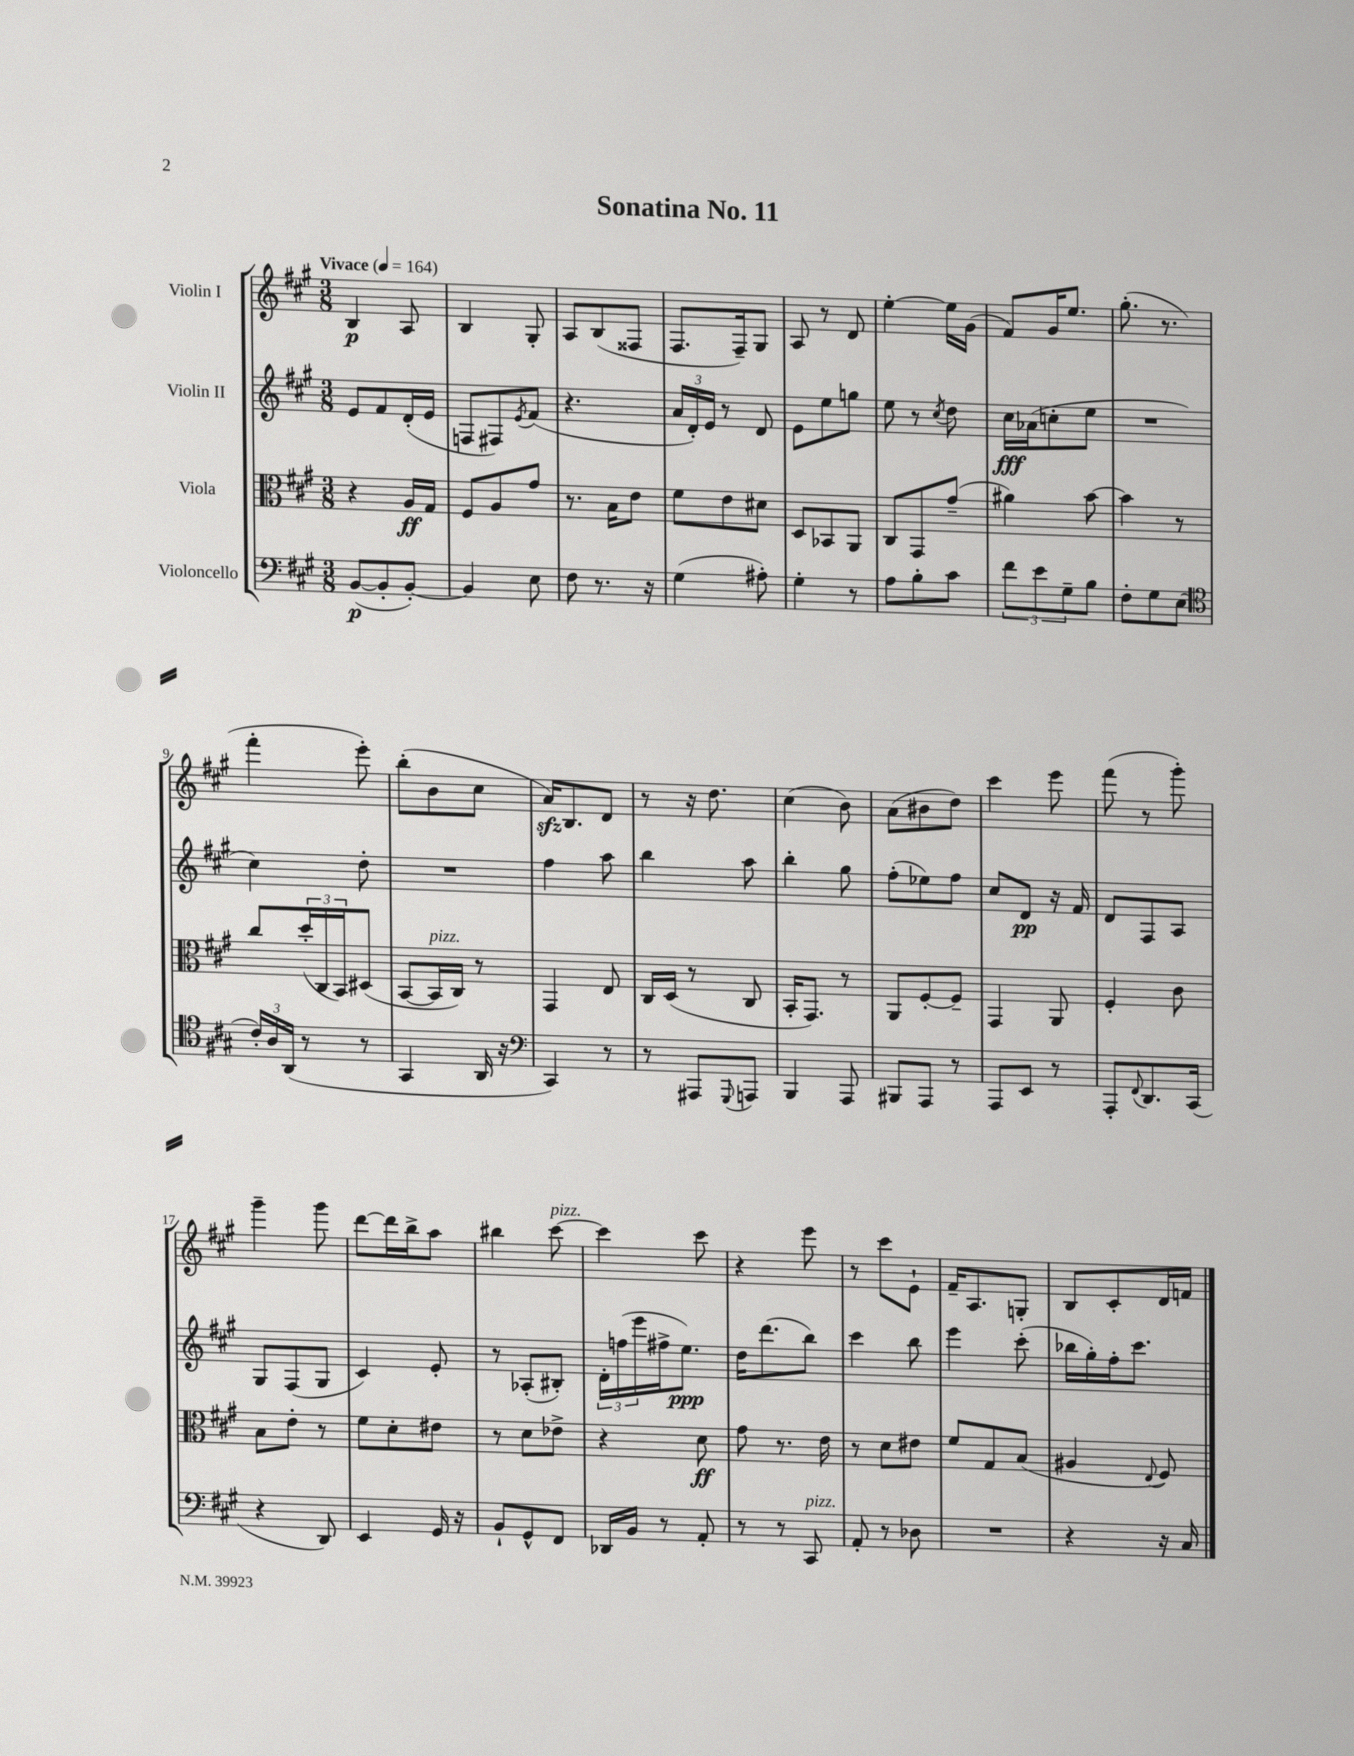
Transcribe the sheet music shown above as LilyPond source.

\header { title = "Sonatina No. 11" }
<<
\new StaffGroup <<
\new Staff = "s0" \with { instrumentName = "Violin I" } {
    \clef treble \key a \major \numericTimeSignature \time 3/8 \tempo "Vivace" 4 = 164
    b4\p a8 |
    b4 gis8-. |
    a8 b8( fisis8 |
    fis8. fis16--) gis8 |
    a8 r8 d'8 |
    e''4~-. e''16 gis'16( |
    fis'8) gis'16 e''8. |
    gis''8.-.( r8. |
    fis'''4-. e'''8-.) |
    b''8-.( b'8 cis''8 |
    a'16\sfz) b8. d'8 |
    r8 r16 d''8. |
    cis''4( b'8) |
    a'8( bis'8 d''8) |
    cis'''4 e'''8 |
    fis'''8( r8 gis'''8-.) |
    gis'''4-- gis'''8 |
    d'''8~ d'''16 b''16-> a''8 |
    bis''4 cis'''8~^\markup { \italic "pizz." } |
    cis'''4 cis'''8 |
    r4 e'''8 |
    r8 cis'''8 e'8-! |
    fis'16-- a8. g8-. |
    b8 cis'8-. d'16 f'16 \bar "|." |
}
\new Staff = "s1" \with { instrumentName = "Violin II" } {
    \clef treble \key a \major \numericTimeSignature \time 3/8
    e'8 fis'8 d'16-.( e'16 |
    f8 fis8) \acciaccatura { e'8 } fis'8( |
    r4. |
    \tuplet 3/2 { a'16 d'16-.) e'16 } r8 d'8 |
    e'8 e''8 g''8 |
    e''8 r8 \acciaccatura { cis''8 } d''8 |
    cis''16\fff aes'16( c''8-. e''8 |
    R4. |
    cis''4) d''8-. |
    R4. |
    fis''4 a''8 |
    b''4 a''8 |
    b''4-. gis''8 |
    fis''8-.( ees''8) fis''8 |
    cis''8 d'8\pp r16 fis'16 |
    d'8 fis8 a8 |
    gis8 fis8( gis8 |
    cis'4) e'8-. |
    r8 aes8-.( bis8-.) |
    \tuplet 3/2 { d'16-. f''16( e'''16 } fis''16-> e''8.\ppp) |
    d''16 d'''8.( b''8) |
    cis'''4 b''8 |
    e'''4 cis'''8-.( |
    bes''16 gis''16-.) fis''16-. cis'''8. \bar "|." |
}
\new Staff = "s2" \with { instrumentName = "Viola" } {
    \clef alto \key a \major \numericTimeSignature \time 3/8
    r4 a16\ff gis16 |
    fis8 a8 gis'8 |
    r8. b16 e'8 |
    fis'8 e'8 dis'8 |
    d8 bes,8 a,8 |
    cis8 gis,8 gis'8--( |
    ais'4) b'8~ |
    b'4 r8 |
    cis''8 \tuplet 3/2 { d''16-.( cis16 b,16) } dis8( |
    b,8~ b,16^\markup { \italic "pizz." } cis16) r8 |
    gis,4 e8 |
    cis16 d16( r8 cis8 |
    b,16-. gis,8.) r8 |
    a,8 fis8~-. fis8-- |
    gis,4 a,8 |
    fis4-. cis'8 |
    b8 e'8-. r8 |
    fis'8 d'8-. eis'8 |
    r8 d'8 ees'8-> |
    r4 d'8\ff |
    gis'8 r8. e'16 |
    r8 d'8 eis'8 |
    fis'8 gis8 b8( |
    ais4 \appoggiatura { e8 } fis8) \bar "|." |
}
\new Staff = "s3" \with { instrumentName = "Violoncello" } {
    \clef bass \key a \major \numericTimeSignature \time 3/8
    b,8~\p( b,8-. b,8~-.) |
    b,4 e8 |
    fis8 r8. r16 |
    gis4( ais8-.) |
    gis4-. r8 |
    a8 b8-. cis'8 |
    \tuplet 3/2 { fis'8 e'8 gis8-- } b8 |
    fis8-. gis8 e8( |
    \clef tenor \tuplet 3/2 { cis'16-.) a16 a,16( } r8 r8 |
    gis,4 a,16 r16 |
    \clef bass cis,4) r8 |
    r8 ais,,8 \appoggiatura { gis,,8 } a,,8 |
    b,,4 a,,8 |
    bis,,8 a,,8 r8 |
    a,,8 e,8 r8 |
    a,,8-. \appoggiatura { fis,8 } d,8. cis,16( |
    r4 d,8) |
    e,4 gis,16 r16 |
    b,8-! gis,8-^ fis,8 |
    des,16 b,16 r8 a,8-. |
    r8 r8 cis,8^\markup { \italic "pizz." } |
    a,8-. r8 des8 |
    R4. |
    r4 r16 cis16 \bar "|." |
}
>>
>>
